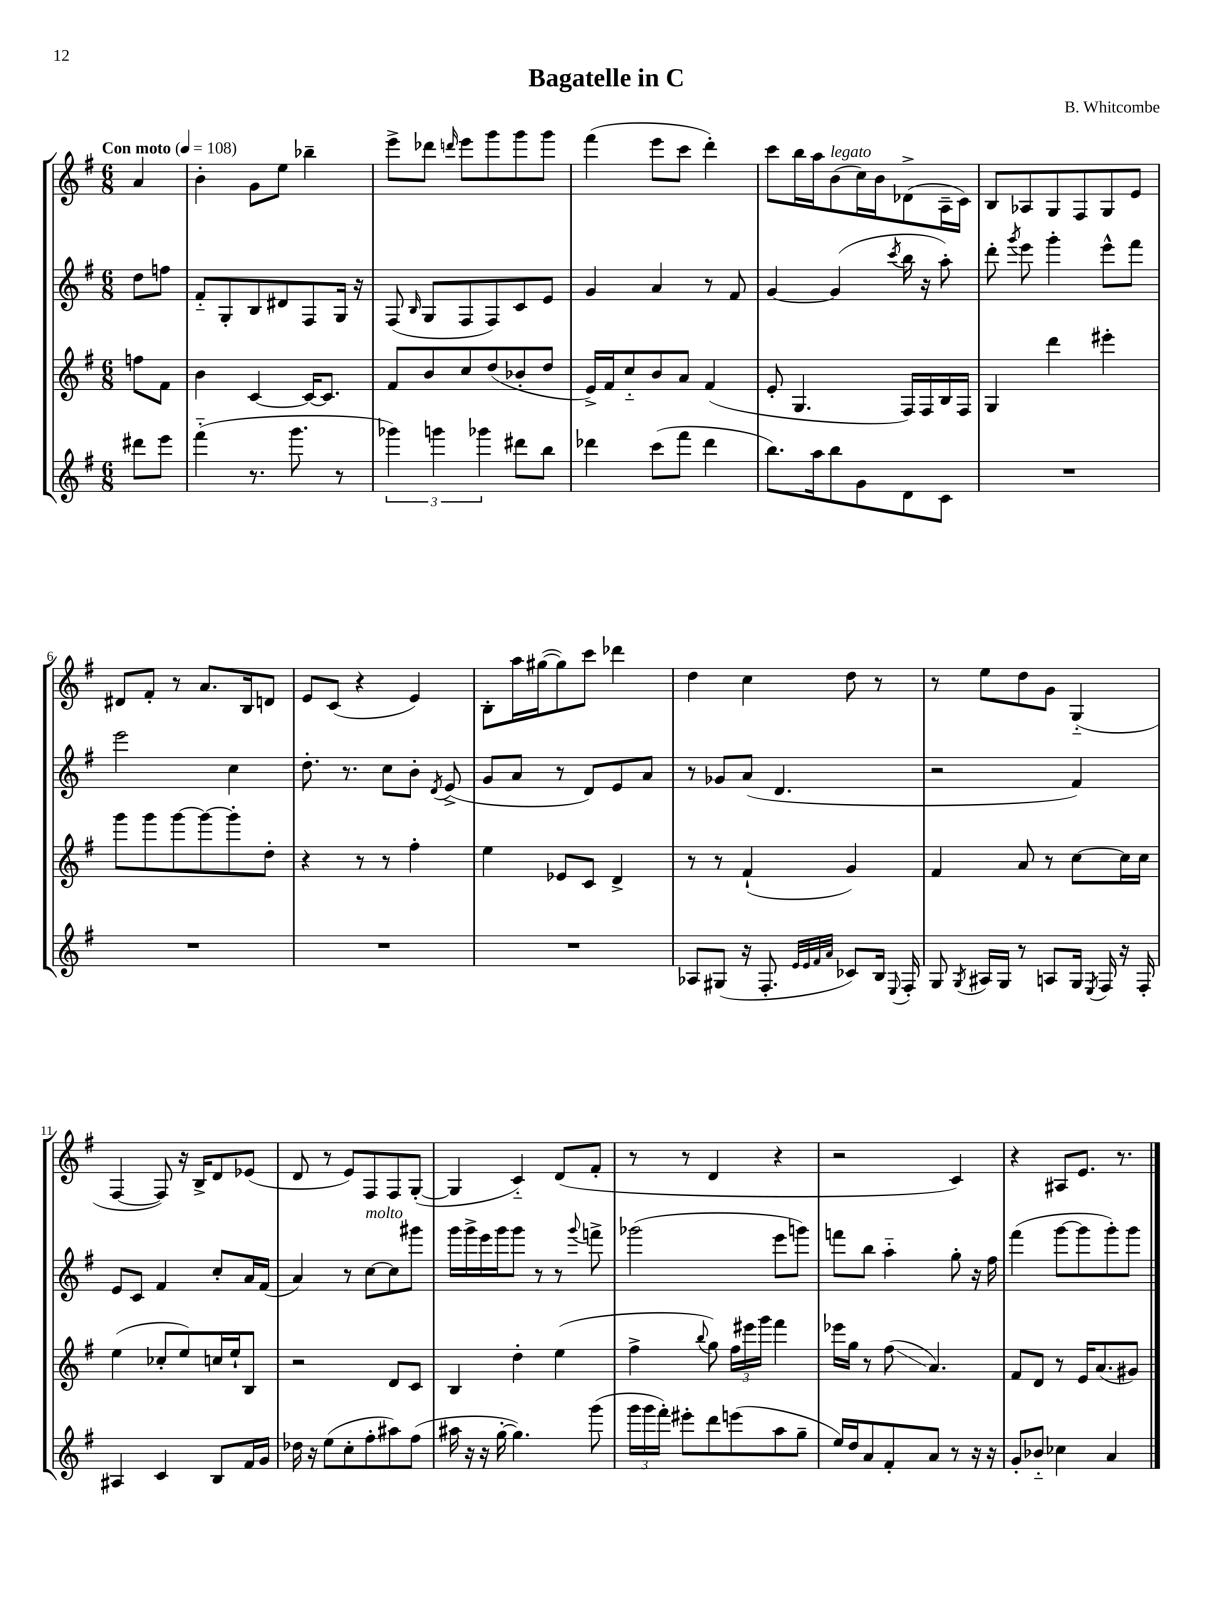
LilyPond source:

\header { title = "Bagatelle in C" composer = "B. Whitcombe" }
<<
\new StaffGroup <<
\new Staff = "s0" {
    \clef treble \key g \major \numericTimeSignature \time 6/8 \partial 4 \tempo "Con moto" 4 = 108
    \autoBeamOff a'4 |
    b'4-. g'8[ e''8] bes''4-- |
    e'''8[-> des'''8] \grace { d'''16 } e'''8[ g'''8 g'''8 g'''8] |
    fis'''4( e'''8[ c'''8] d'''4-.) |
    c'''8[ b''16 a''16 b'8^\markup { \italic "legato" }( c''16) b'16 des'8->( a16-- c'16]) |
    b8[ aes8 g8 fis8 g8 e'8] |
    dis'8[ fis'8]-. r8 a'8.[ b16 d'8] |
    e'8[ c'8]( r4 e'4) |
    b8[-. a''16 gis''16~( gis''8) c'''8] des'''4 |
    d''4 c''4 d''8 r8 |
    r8 e''8[ d''8 g'8] g4-_( |
    fis4~ fis8) r16 b16[-> d'8 ees'8]( |
    d'8 r8 e'8[) fis8 fis8 g8]~-.( |
    g4 c'4-_) d'8[( fis'8]-. |
    r8 r8 d'4 r4 |
    r2 c'4) |
    r4 ais8[ e'8.] r8. \bar "|." |
}
\new Staff = "s1" {
    \clef treble \key g \major \numericTimeSignature \time 6/8 \partial 4
    \autoBeamOff d''8[ f''8] |
    fis'8[-_ g8-. b8 dis'8 fis8 g16] r16 |
    fis8( \grace { b16 } g8[ fis8 fis8) c'8 e'8] |
    g'4 a'4 r8 fis'8 |
    g'4~ g'4( \acciaccatura { c'''8 } b''16 r16 a''8-.) |
    d'''8-. \acciaccatura { g'''8 } e'''8 g'''4-. e'''8[-^ fis'''8] |
    e'''2 c''4 |
    d''8.-. r8. c''8[ b'8]-. \acciaccatura { d'8 } e'8->( |
    g'8[ a'8] r8 d'8[) e'8 a'8] |
    r8 ges'8[ a'8]( d'4. |
    r2 fis'4) |
    e'8[ c'8] fis'4 c''8[-. a'16 fis'16]( |
    a'4) r8 c''8[~^\markup { \italic "molto" } c''8 gis'''8] |
    g'''16[ g'''16-> e'''16 g'''16 g'''8] r8 r8 \appoggiatura { g'''8 } f'''8-> |
    ges'''2( e'''8[ g'''8]) |
    f'''8[ b''8] a''4-_ g''8-. r16 fis''16 |
    fis'''4( g'''8[~ g'''8 g'''8-.) g'''8] \bar "|." |
}
\new Staff = "s2" {
    \clef treble \key g \major \numericTimeSignature \time 6/8 \partial 4
    \autoBeamOff f''8[ fis'8] |
    b'4 c'4~ c'16[~ c'8.] |
    fis'8[ b'8 c''8 d''8( bes'8-. d''8] |
    e'16[->) fis'16 c''8-_ b'8 a'8] fis'4( |
    e'8-. g4. fis16[) fis16 b16 fis16] |
    g4 d'''4 eis'''4-. |
    g'''8[ g'''8 g'''8~ g'''8~ g'''8-. d''8]-. |
    r4 r8 r8 fis''4-. |
    e''4 ees'8[ c'8] d'4-> |
    r8 r8 fis'4-!( g'4) |
    fis'4 a'8 r8 c''8[~ c''16 c''16] |
    e''4( ces''8[-. e''8) c''16 e''16-! b8] |
    r2 d'8[ c'8] |
    b4 d''4-. e''4( |
    fis''4-> \appoggiatura { b''8 } g''8) \tuplet 3/2 { fis''16[ eis'''16 g'''16] } fis'''4 |
    ees'''16[ g''16] r8 fis''8\glissando( a'4.) |
    fis'8[ d'8] r8 e'16[ a'8.( gis'8]) \bar "|." |
}
\new Staff = "s3" {
    \clef treble \key g \major \numericTimeSignature \time 6/8 \partial 4
    \autoBeamOff dis'''8[ e'''8] |
    fis'''4-_( r8. g'''8. r8 |
    \tuplet 3/2 { ges'''4) g'''4 ges'''4 } dis'''8[ b''8] |
    des'''4 c'''8[( fis'''8] des'''4 |
    b''8.[) a''16 b''8 g'8 d'8 c'8] |
    R2. |
    R2. |
    R2. |
    R2. |
    aes8[ gis8]( r16 fis8.-. \grace { e'32[ e'32 fis'32 a'32] } ces'8[) b16] \appoggiatura { e8 } fis16-. |
    g8 \acciaccatura { g8 } ais16[ g16] r8 a8[ g16] \acciaccatura { e8 } fis16 r16 fis16-. |
    ais4 c'4 b8[ fis'16 g'16] |
    des''16 r16 e''8[( c''8-. fis''8-. ais''8) fis''8]( |
    ais''16 r16 r16 g''16~-. g''4.) g'''8( |
    \tuplet 3/2 { g'''16[ g'''16 fis'''16]-.) } eis'''8[-. d'''8 e'''8( a''8 g''8]-- |
    e''16[) d''16 a'8 fis'8-. a'8] r8 r16 r16 |
    g'8[-. bes'8]-_ ces''4 a'4 \bar "|." |
}
>>
>>
